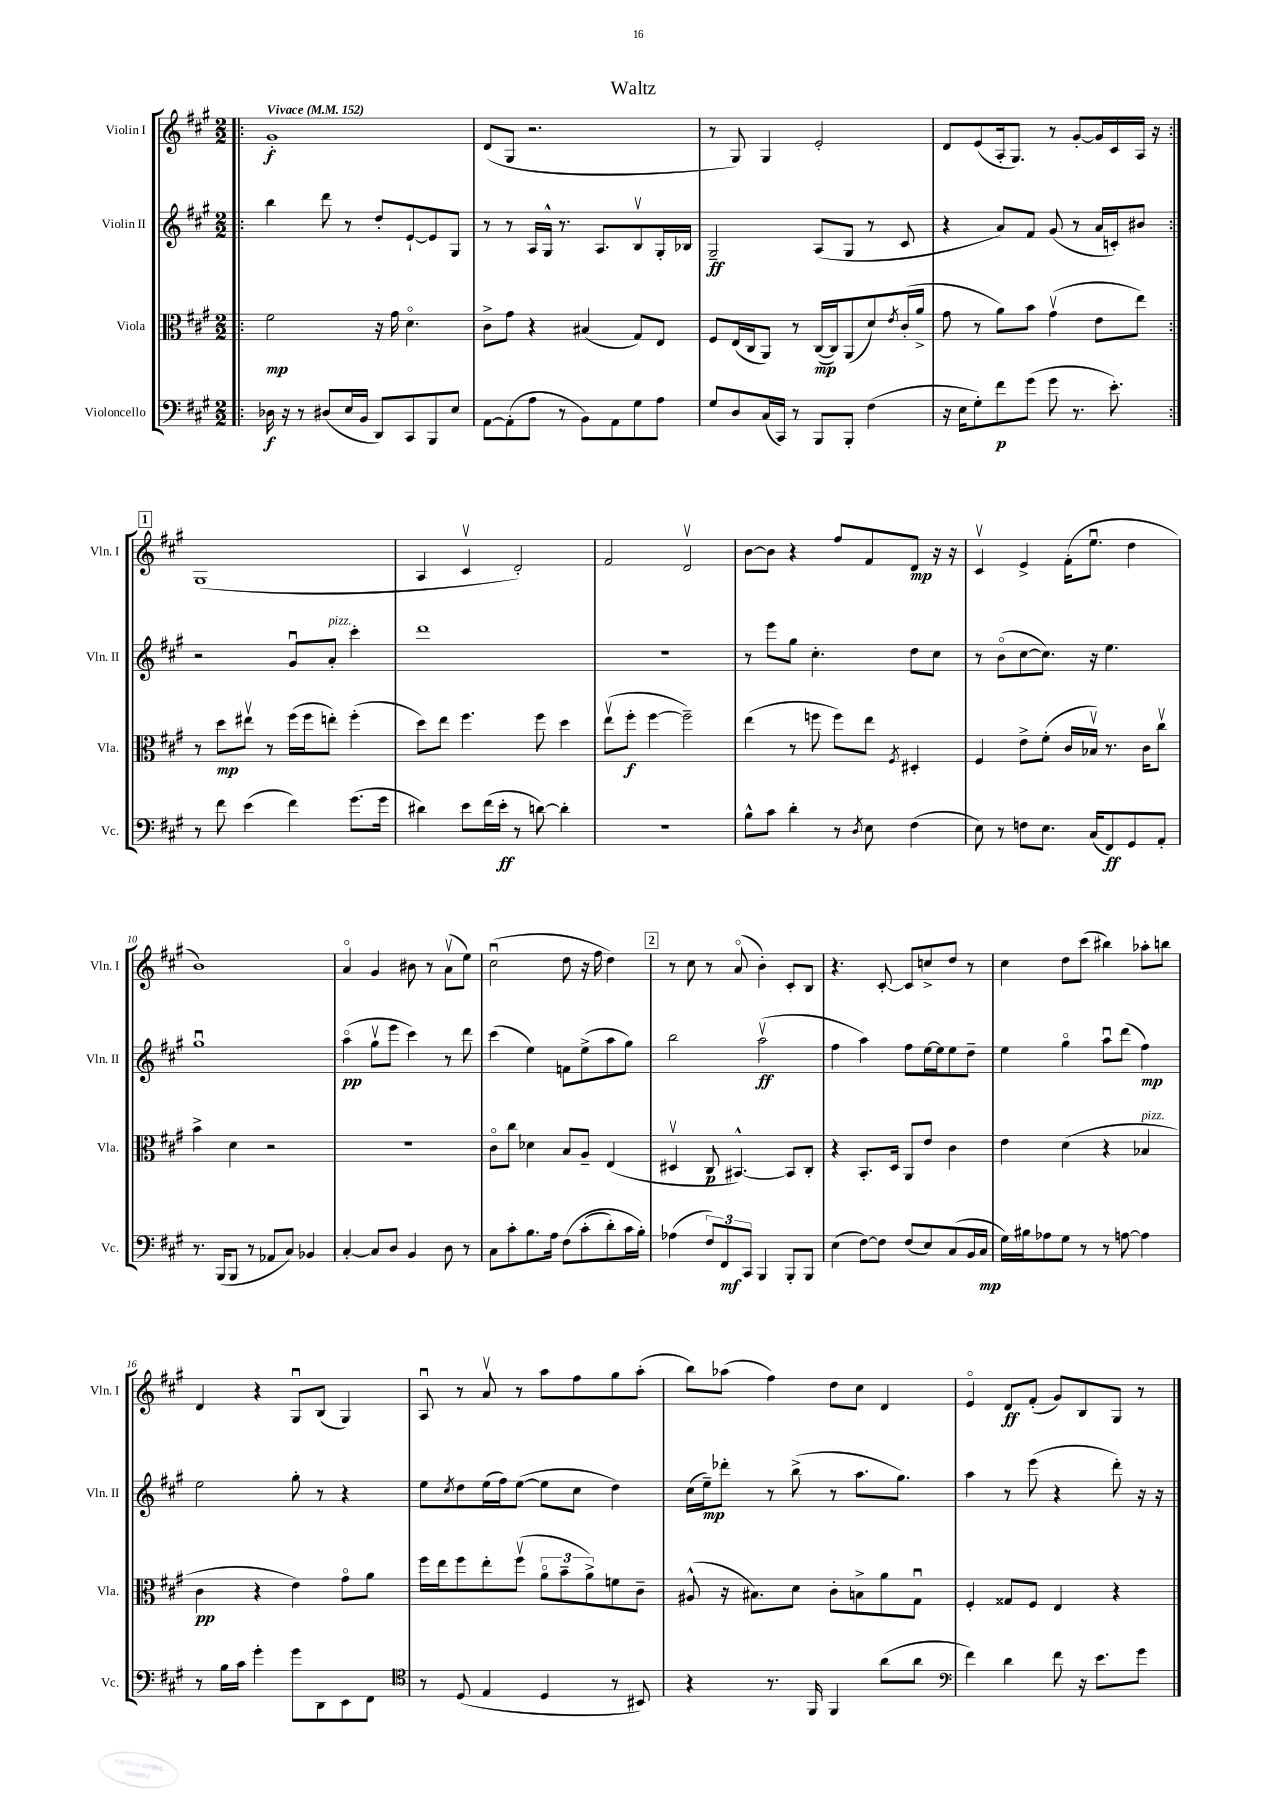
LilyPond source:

\header { title = "Waltz" }
<<
\new StaffGroup <<
\new Staff = "s0" \with { instrumentName = "Violin I" shortInstrumentName = "Vln. I" } {
    \clef treble \key a \major \numericTimeSignature \time 2/2 \tempo "Vivace" 4 = 152
    \repeat volta 2 { \bar ".|:" gis'1-.\f |
    d'8( gis8 r2. |
    r8 gis8) gis4 e'2-. |
    d'8 e'8( a16-. gis8.) r8 gis'8~-. gis'16 cis'16 a16 r16 | }
    \mark \markup { \box "1" } gis1( |
    a4 cis'4\upbow d'2-.) |
    fis'2 d'2\upbow |
    b'8~ b'8 r4 fis''8 fis'8 d'8\mp r16 r16 |
    cis'4\upbow e'4-> fis'16-.( e''8.\downbow d''4 |
    b'1) |
    a'4\flageolet gis'4 bis'8 r8 a'8\upbow( e''8) |
    cis''2\downbow( d''8 r16 fis''16 d''4) |
    \mark \markup { \box "2" } r8 cis''8 r8 a'8\flageolet( b'4-.) cis'8-. b8 |
    r4. cis'8~-. cis'8 c''8-> d''8 r8 |
    cis''4 d''8 cis'''8( bis''4) aes''8-. b''8 |
    d'4 r4 gis8\downbow b8( gis4) |
    a8\downbow r8 a'8\upbow r8 a''8 fis''8 gis''8 a''8-.( |
    b''8) aes''8( fis''4) d''8 cis''8 d'4 |
    e'4\flageolet d'8\ff fis'8-.( gis'8) b8 gis8 r8 \bar "|." |
}
\new Staff = "s1" \with { instrumentName = "Violin II" shortInstrumentName = "Vln. II" } {
    \clef treble \key a \major \numericTimeSignature \time 2/2
    \repeat volta 2 { \bar ".|:" b''4 d'''8 r8 d''8-. e'8~-! e'8 gis8 |
    r8 r8 a16 gis16-^ r8. a8. b8\upbow gis16-. bes16 |
    gis2--\ff a8( gis8 r8 cis'8 |
    r4 a'8) fis'8 gis'8( r8 a'16 c'16-.) bis'8 | }
    \mark \markup { \box "1" } r2 gis'8\downbow a'8-.^\markup { \italic "pizz." } cis'''4-. |
    d'''1 |
    r1 |
    r8 e'''8 gis''8 cis''4.-. d''8 cis''8 |
    r8 b'8\flageolet( cis''8~ cis''8.) r16 e''4. |
    gis''1\downbow |
    a''4\flageolet\pp( gis''8\upbow e'''8 cis'''4) r8 d'''8 |
    cis'''4( e''4) f'8 e''8->( a''8 gis''8) |
    \mark \markup { \box "2" } b''2 a''2\upbow\ff( |
    fis''4 a''4) fis''8 e''16~ e''16 e''8 d''8-- |
    e''4 gis''4\flageolet a''8\downbow d'''8( fis''4\mp) |
    e''2 gis''8-. r8 r4 |
    e''8 \acciaccatura { cis''8 } d''8 e''16( fis''16) e''8~( e''8 cis''8 d''4) |
    cis''16( e''16--\mp) des'''8-. r8 b''8->( r8 a''8. gis''8.) |
    a''4 r8 e'''8( r4 d'''8-.) r16 r16 \bar "|." |
}
\new Staff = "s2" \with { instrumentName = "Viola" shortInstrumentName = "Vla." } {
    \clef alto \key a \major \numericTimeSignature \time 2/2
    \repeat volta 2 { \bar ".|:" fis'2\mp r16 gis'16 d'4.\flageolet |
    cis'8-> gis'8 r4 bis4( gis8) e8 |
    fis8 e16( cis16 a,8) r8 cis16~\mp( cis16) a,8( d'8) \acciaccatura { e'8 } cis'16-.( a'16-> |
    gis'8 r8 a'8) b'8 gis'4\upbow( e'8 e''8) | }
    \mark \markup { \box "1" } r8 d''8\mp eis''8\upbow r8 fis''16( fis''16 e''8-.) fis''4-.( |
    d''8) e''8 fis''4. fis''8 d''4 |
    e''8\upbow( fis''8-.\f fis''4~ fis''2--) |
    e''4( r8 f''8 f''8) e''8 \acciaccatura { fis8 } dis4-. |
    fis4 e'8-> fis'8-.( cis'16 bes16\upbow) r8. cis'16 cis''8\upbow |
    b'4-> d'4 r2 |
    R1 |
    cis'8\flageolet cis''8 des'4 b8 a8-- e4( |
    \mark \markup { \box "2" } dis4\upbow cis8\p bis,4.~-^) bis,8 cis8-. |
    r4 b,8.-. d16 a,8 e'8 cis'4 |
    e'4 d'4( r4 bes4^\markup { \italic "pizz." } |
    cis'4\pp r4 e'4) gis'8\flageolet a'8 |
    fis''16 e''16 fis''8 e''8-. fis''8\upbow( \tuplet 3/2 { a'8\flageolet b'8-- a'8->) } f'8 cis'8-- |
    ais8-^( r16 bis8.) d'8 cis'8-. b8-> a'8 gis8\downbow |
    fis4-. gisis8 fis8 e4 r4 \bar "|." |
}
\new Staff = "s3" \with { instrumentName = "Violoncello" shortInstrumentName = "Vc." } {
    \clef bass \key a \major \numericTimeSignature \time 2/2
    \repeat volta 2 { \bar ".|:" des16\f r16 r8 dis8( e16 b,16 d,8) cis,8 b,,8 e8 |
    a,8~ a,8-.( a8 r8 b,8) a,8 gis8 a8 |
    gis8 d8 cis16( cis,16) r8 b,,8 b,,8-. fis4( |
    r16 e16 gis8-.) fis'8\p gis'8( gis'8 r8. e'8.-.) | }
    \mark \markup { \box "1" } r8 fis'8 e'4( fis'4) gis'8.( gis'16 |
    dis'4) e'8 fis'16( e'16-.\ff r8 d'8~) d'4-. |
    R1 |
    b8-^ cis'8 d'4-. r8 \acciaccatura { d8 } e8 fis4( |
    e8) r8 f8 e8. cis16( fis,8\ff) gis,8 a,8-. |
    r8. b,,16( b,,8 r8 aes,8 cis8) bes,4 |
    cis4~-. cis8 d8 b,4 d8 r8 |
    cis8 cis'8-. b8. a16 fis8\( cis'8-.( d'8-.) cis'16 b16-.\) |
    \mark \markup { \box "2" } aes4( \tuplet 3/2 { fis8) fis,8\mf cis,8 } b,,4 b,,8-. b,,8 |
    e4( fis8~) fis8 fis8( e8) cis8( b,16 cis16\mp |
    gis16) bis16 aes8 gis8 r8 r8 a8~ a4 |
    r8 b16 cis'16 gis'4-. gis'8 d,8 e,8 fis,8 |
    \clef tenor r8 d8( e4 d4 r8 bis,8) |
    r4 r8. fis,16 fis,4 a'8( a'8 |
    \clef bass fis'4) d'4 fis'8 r16 e'8. gis'8 \bar "|." |
}
>>
>>
